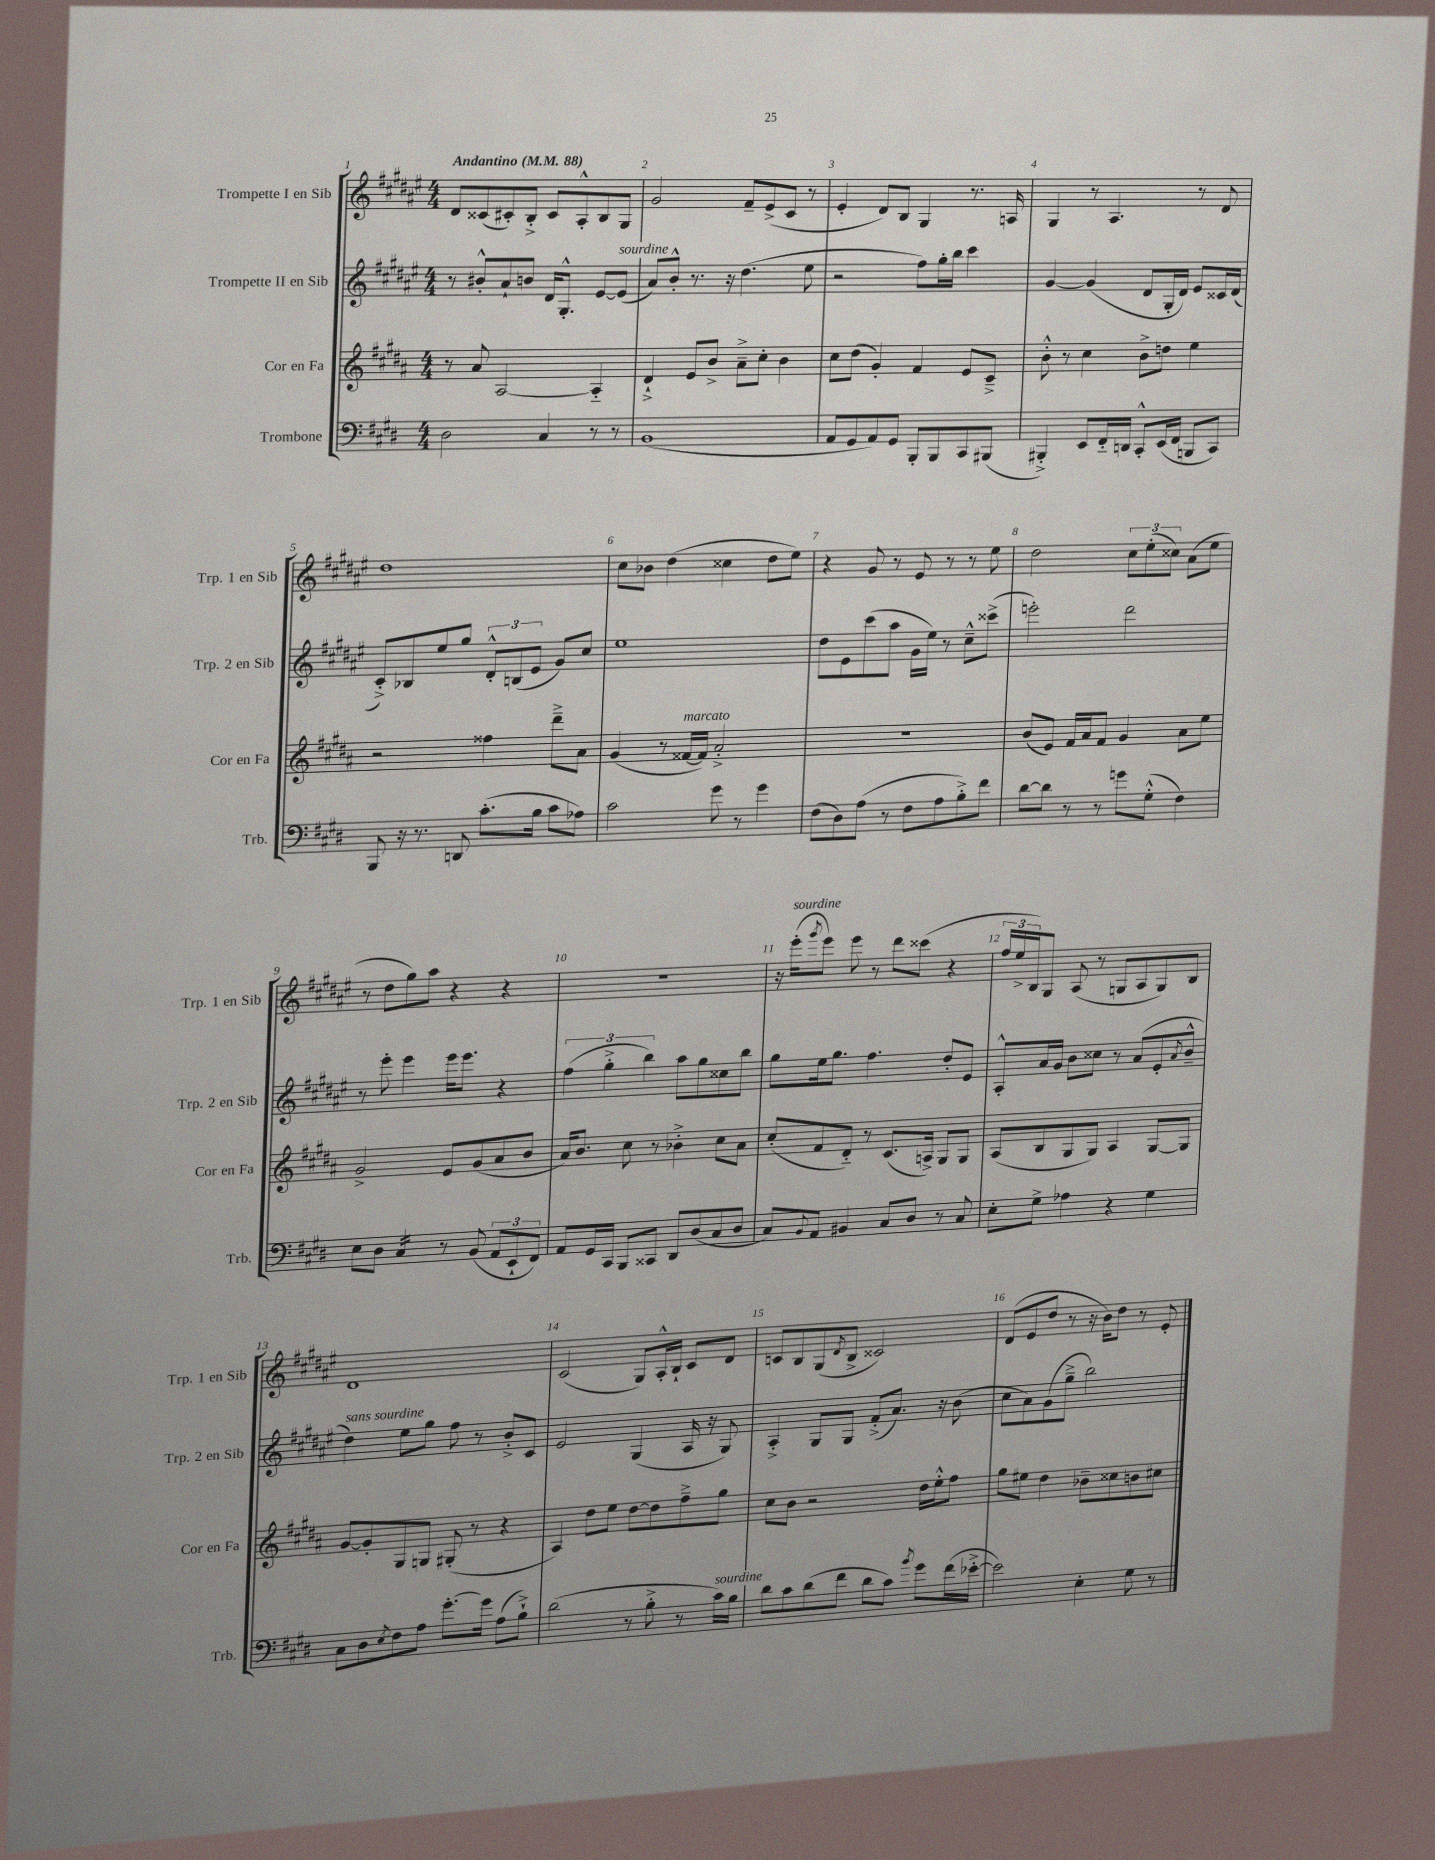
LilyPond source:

<<
\new StaffGroup <<
\new Staff = "s0" \with { instrumentName = "Trompette I en Sib" shortInstrumentName = "Trp. 1 en Sib" } {
    \clef treble \key fis \major \numericTimeSignature \time 4/4 \tempo "Andantino" 4 = 88
    dis'8 cisis'8( cis'8-.) b8-.-> cis'8 ais8-.-^ b8 gis8 |
    gis'2 fis'8-- eis'8->( cis'8 r8 |
    eis'4-. dis'8) b8 gis4 r8. a16 |
    gis4 r8 ais4. r8 dis'8 |
    dis''1 |
    cis''8 bes'8 dis''4( cisis''4 dis''8 eis''8) |
    r4 gis'8 r8 eis'8 r8 r8 eis''8 |
    dis''2 \tuplet 3/2 { cis''8 eis''8-.( cisis''8) } ais'8( eis''8 |
    r8 dis''8 gis''8) ais''8 r4 r4 |
    R1 |
    r16 eis'''16-.^\markup { \italic "sourdine" }( \acciaccatura { gis'''8 } eis'''8) eis'''8 r8 dis'''8 cisis'''8( r4 |
    \tuplet 3/2 { fis''16 eis''16-> b16) } gis8 ais8( r8 g8 ais8 g8) b8 |
    dis'1 |
    cis'2( gis8) ais16-.-^ b16-! cis'8 dis'8 |
    c'8 b8 gis8( \acciaccatura { dis'8 } b8-> cisis'2) |
    dis'8( eis'8 dis''8 r8 r16 b'16) dis''8 r8 eis'8-. \bar "|." |
}
\new Staff = "s1" \with { instrumentName = "Trompette II en Sib" shortInstrumentName = "Trp. 2 en Sib" } {
    \clef treble \key fis \major \numericTimeSignature \time 4/4
    r8 bis'8-.-^ ais'8-! b'8 dis'16 gis8.-.-^ eis'8~ eis'8^\markup { \italic "sourdine" }( |
    ais'8) b'8-.-^ r8. r16 dis''4.( eis''8 |
    r2 fis''8) gis''16-. b''16 cis'''4 |
    gis'4~ gis'4( dis'8 gis16-. dis'16) eis'8 cisis'16 dis'16( |
    cis'8-.->) bes8 eis''8 gis''8 \tuplet 3/2 { dis'8-.-^ b8( eis'8 } gis'8) cis''8 |
    eis''1 |
    dis''8 eis'8 cis'''8( ais''8 gis'16 eis''16) r8 cis''8---^ cisis'''8->( |
    e'''2-.) dis'''2 |
    r8 eis'''8-. eis'''4 eis'''16 eis'''8. r4 |
    \tuplet 3/2 { fis''4( gis''4-.-> b''4) } ais''8 gis''8 cisis''8 b''8 |
    gis''8 eis''16 gis''8. fis''4. dis''8-. eis'8 |
    ais8-.-^ ais'16 gis'16 b'8 cisis''8 r8 ais'8( eis'8-. \acciaccatura { ais'8 } b'8---^ |
    dis''4^\markup { \italic "sans sourdine" }) eis''8 gis''8 fis''8 r8 b'8-.-> cis'8 |
    eis'2 gis4( ais16 r16 gis8) |
    ais4-.-> gis8 gis8 fis'8-.->( ais'8.) r16 b'8( |
    cis''8 ais'8) gis'8( gis''8---> b''2) \bar "|." |
}
\new Staff = "s2" \with { instrumentName = "Cor en Fa" shortInstrumentName = "Cor en Fa" } {
    \clef treble \key b \major \numericTimeSignature \time 4/4
    r8 ais'8 ais2~ ais4-_ |
    dis'4-!-> e'8 b'8-> ais'8---> cis''8-. b'4 |
    cis''8 dis''8( gis'4-.) fis'4 e'8 cis'8---> |
    b'8-.-^ r8 cis''4 b'8-> d''8 e''4 |
    r2 fisis''4 dis'''8---> ais'8 |
    gis'4( r8 fisis'16~^\markup { \italic "marcato" } fisis'16) ais'2-.-> |
    R1 |
    b'8( e'8) fis'16 ais'16 fis'8 gis'4 ais'8 e''8 |
    gis'2-> e'8 gis'8( ais'8 b'8 |
    ais'16) b'8. cis''8 r8 bes'4-.-> cis''8 ais'8 |
    cis''8-.( fis'8 dis'8-_) r8 cis'8.( a16->) gis8 gis8 |
    ais8( b8 gis8 gis8) ais4 gis8~ gis8 |
    gis'8~ gis'8-. gis8 g8 gis8-.( r8 r4 |
    ais4) dis''8 e''8 dis''8~ dis''8 fis''8---> gis''8 |
    cis''8 b'8 r2 dis''16 e''16-.-^ fis''8 |
    gis''8 eis''8 dis''4 bes'8-- cisis''8 b'8 cis''8 \bar "|." |
}
\new Staff = "s3" \with { instrumentName = "Trombone" shortInstrumentName = "Trb." } {
    \clef bass \key e \major \numericTimeSignature \time 4/4
    dis2 cis4 r8 r8 |
    b,1( |
    a,8 gis,8 a,8) gis,8 b,,8-. b,,8 cis,8 bis,,8( |
    bis,,4-.->) e,8 fis,16-_ d,16 cis,8-.-^ e,16( fis,16 b,,8 cis,8) |
    b,,8 r16 r8. d,8 cis'8.-.( b16 cis'8 aes8) |
    cis'2 gis'8 r8 gis'4 |
    fis8( dis8) a8( r8 fis8 a8 b8-.->) fis'8 |
    dis'8~ dis'8 r8 r8 g'8 gis8-.-^( fis4) |
    e8 dis8 cis4:16 r8 b,8( \tuplet 3/2 { a,8 e,8-! fis,8) } |
    a,8 gis,16 cis,16 b,,8 cisis,8 dis,8 dis8( cis8 dis8 |
    cis8) \appoggiatura { b,8 } a,8 bis,4 cis8 dis8 r8 cis8 |
    e8-. gis8-> aes4 r4 gis4 |
    cis8 dis8 \acciaccatura { e8 } fis8 a8 gis'8.~-. gis'16 a8( b8-!->) |
    dis'2( r8 b8-.-> r8 cis'16^\markup { \italic "sourdine" }) b16 |
    dis'8 cis'8 dis'8( fis'8 dis'8 cis'8) \acciaccatura { b'8 } gis'8 fis'16( ees'16~-.-> |
    ees'2) e4-. gis8 r8 \bar "|." |
}
>>
>>
\layout { \context { \Score \override BarNumber.break-visibility = ##(#f #t #t) barNumberVisibility = #all-bar-numbers-visible } }
